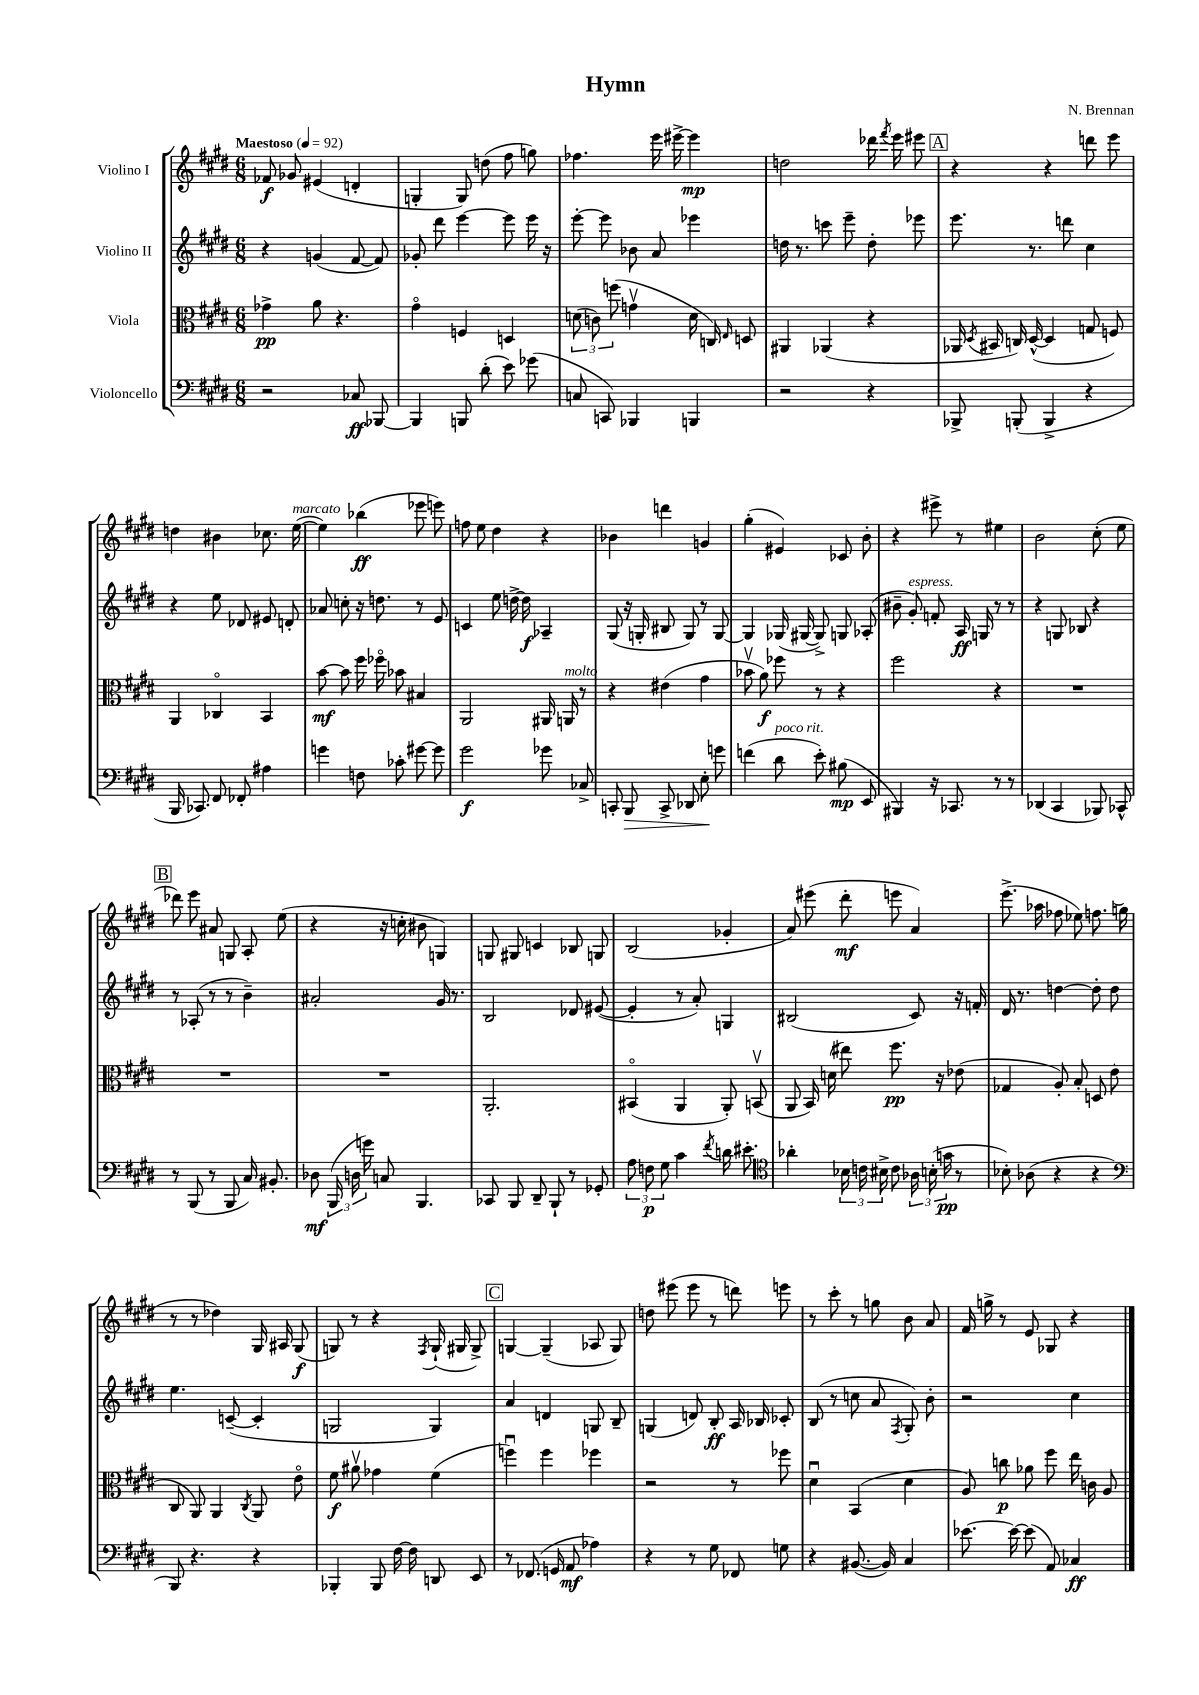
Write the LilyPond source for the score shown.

\header { title = "Hymn" composer = "N. Brennan" }
<<
\new StaffGroup <<
\new Staff = "s0" \with { instrumentName = "Violino I" } {
    \clef treble \key e \major \numericTimeSignature \time 6/8 \tempo "Maestoso" 4 = 92
    \autoBeamOff fes'8\f ges'8 eis'4( d'4-. |
    g4-. g8) d''8( fis''8 g''8) |
    fes''4. e'''16 eis'''16~-> eis'''4\mp |
    d''2 des'''16 \acciaccatura { fis'''8 } e'''16 eis'''8 |
    \mark \markup { \box "A" } r4 r4 d'''8 e'''8 |
    d''4 bis'4 ces''8. e''16~^\markup { \italic "marcato" }( |
    e''4) bes''4\ff( ees'''8 e'''8) |
    f''8 e''8 dis''4 r4 |
    bes'4 d'''4 g'4 |
    gis''4-.( eis'4) ces'8 b'8-. |
    r4 eis'''8-> r8 eis''4 |
    b'2 cis''8-.( e''8 |
    \mark \markup { \box "B" } des'''8) e'''8 ais'8 g8 a8-. e''8( |
    r4 r16 c''16-. bis'8 g4) |
    g8 gis8 c'4 bes8 g8 |
    b2( ges'4-. |
    a'8) eis'''8( dis'''8-.\mf e'''8 a'4) |
    e'''8.->( aes''16 fes''8 ees''8) f''8. g''16( |
    r8 r8 des''4) gis16 ais16 gis8\f( |
    g8) r8 r4 \acciaccatura { fis8 } g16-!( gis16 gis8->) |
    \mark \markup { \box "C" } g4~ g4--( aes8 g8) |
    d''8 eis'''8( eis'''8 r8 d'''8) e'''8 |
    r8 cis'''8-. r8 g''8 b'8 a'8 |
    fis'16 g''16-> r8 e'8 ges8 r4 \bar "|." |
}
\new Staff = "s1" \with { instrumentName = "Violino II" } {
    \clef treble \key e \major \numericTimeSignature \time 6/8
    \autoBeamOff r4 g'4( fis'8~ fis'8) |
    ges'8-. dis'''8 e'''4~ e'''8 e'''16 r16 |
    e'''8~-. e'''8 bes'8 a'8 ees'''4 |
    d''16 r8. c'''8 e'''8-- d''8-. ees'''8 |
    \mark \markup { \box "A" } e'''8. r8. d'''8 cis''4 |
    r4 e''8 des'8 eis'8 d'8-. |
    aes'8 c''8-. r16 d''8. r8 e'8 |
    c'4 e''8 d''16~-> d''16\f aes4-- |
    gis8( r16 g16-. bis8 g8) r8 g8~ |
    g4 ges16( gis16~ gis8->) g8 aes8-.( |
    bis'8-- gis'8-.^\markup { \italic "espress." }) f'8-. a16\ff g16 r8 r8 |
    r4 g8 bes8 r4 |
    \mark \markup { \box "B" } r8 aes8-.( r8 r8 b'4--) |
    ais'2-. gis'16 r8. |
    b2 des'8 eis'8~( |
    eis'4-. r8 a'8-.) g4 |
    bis2( cis'8) r16 f'16-. |
    dis'16 r8. d''4~ d''8-. d''8 |
    e''4. c'8~--( c'4-. |
    g2 g4) |
    \mark \markup { \box "C" } a'4 d'4 g8 b8-- |
    g4( d'8) b8-.\ff a16 bes16 ces'8-. |
    b8( r8 c''8 a'8 \acciaccatura { fis8 } gis8-.) b'8-. |
    r2 cis''4 \bar "|." |
}
\new Staff = "s2" \with { instrumentName = "Viola" } {
    \clef alto \key e \major \numericTimeSignature \time 6/8
    \autoBeamOff ges'4->\pp a'8 r4. |
    gis'4\flageolet f4 d4 |
    \tuplet 3/2 { d'8( c'8) f''8( } g'4\upbow d'16 c16) \grace { e16 } d8 |
    ais,4 aes,4( r4 |
    \mark \markup { \box "A" } aes,16 \acciaccatura { dis8 } bis,16 c16) dis16~-^( dis4 g8 f8) |
    a,4 ces4\flageolet b,4 |
    b'8~\mf b'8 fis''16 fes''16\flageolet bes'8 bis4 |
    a,2 ais,16 a,16^\markup { \italic "molto" } r8 |
    r4 eis'4( gis'4 |
    bes'8\upbow a'8\f) fes''8 r8 r4 |
    fis''2 r4 |
    R2. |
    \mark \markup { \box "B" } R2. |
    R2. |
    a,2.-. |
    bis,4\flageolet( a,4 a,8-.) b,8\upbow( |
    a,8 b,16) d'16( eis''8) fis''8.\pp r16 ees'8( |
    ges4 a8-.) b8-. d8 e'8( |
    cis8 a,8) a,4 \acciaccatura { cis8 } a,8 e'8\flageolet |
    fis'8\f ais'8\upbow ges'4 fis'4( |
    \mark \markup { \box "C" } f''4\downbow) f''4 fes''4 |
    r2 r8 fes''8 |
    dis'4\downbow b,4( dis'4 |
    a8) c''8\p aes'8 fis''8 e''16 c'16 a8 \bar "|." |
}
\new Staff = "s3" \with { instrumentName = "Violoncello" } {
    \clef bass \key e \major \numericTimeSignature \time 6/8
    \autoBeamOff r2 ces8\ff bes,,8~ |
    bes,,4 b,,8 dis'8-.( e'8) ges'8( |
    c8 c,8) bes,,4 b,,4 |
    r2 r4 |
    \mark \markup { \box "A" } bes,,8-> b,,8-.( b,,4-> r4 |
    b,,16 ces,8.) fis,8 fes,8-. ais4 |
    g'4 f8 ces'8-. gis'8~ gis'8 |
    gis'2\f ges'8 ces8-> |
    c,8-. b,,8\> c,8-> des,8 e8-.\! g'8 |
    f'4( dis'8^\markup { \italic "poco rit." } e'8-.) bis8\mp( e,8 |
    bis,,4) r16 ces,8. r8 r8 |
    des,4( cis,4 bes,,8) ces,8-^ |
    \mark \markup { \box "B" } r8 b,,8( r8 b,,8 cis16) bis,8.-. |
    des8\mf \tuplet 3/2 { b,,16( d16 g'16) } c8 b,,4. |
    ces,8 b,,8 dis,8-- b,,8-! r8 ges,8-. |
    \tuplet 3/2 { a8 f8\p gis8 } cis'4 \acciaccatura { fis'8 } d'16 eis'8.-. |
    \clef tenor aes'4-. \tuplet 3/2 { bes16 c'16 bis16-> } c'8 \tuplet 3/2 { aes16 b16-.( g'16\pp } r8 |
    bes8-.) aes8( r4 r4 |
    \clef bass b,,8) r4. r4 |
    bes,,4-. bes,,8 fis16~ fis16 d,8 e,8 |
    \mark \markup { \box "C" } r8 fes,8.( g,16 a,8\mf aes4) |
    r4 r8 gis8 fes,8 g8 |
    r4 bis,8.~( bis,16) cis4 |
    ees'8.~ ees'16~ ees'8( a,8) ces4\ff \bar "|." |
}
>>
>>
\layout { \context { \Score \remove "Bar_number_engraver" } }
